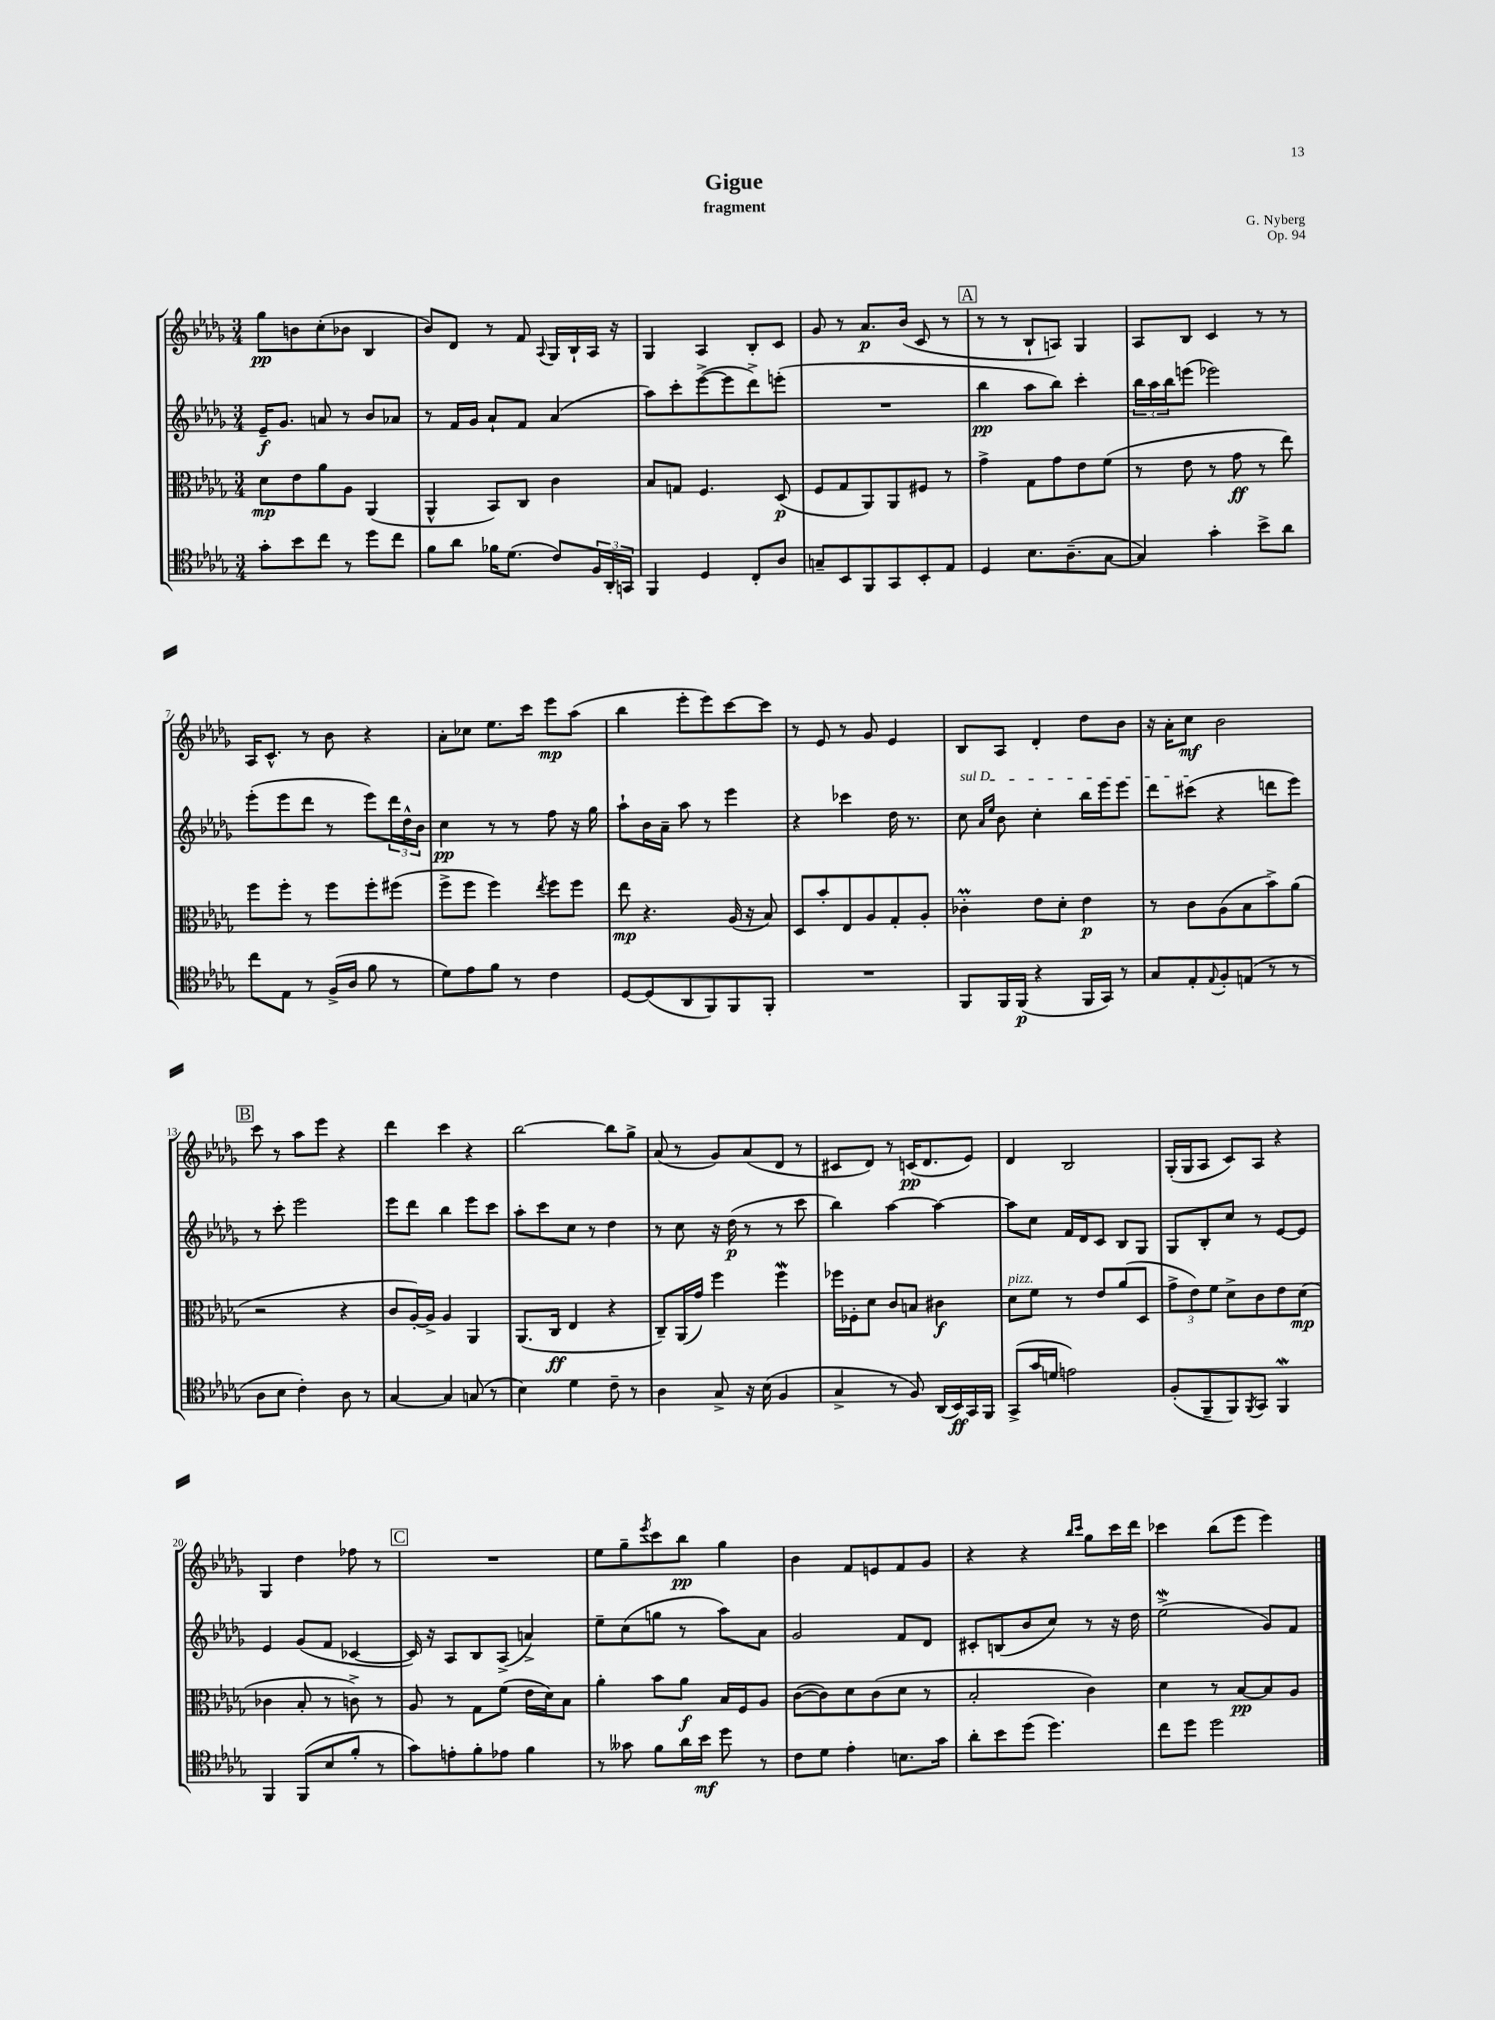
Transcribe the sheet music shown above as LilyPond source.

\header { title = "Gigue" composer = "G. Nyberg" subtitle = "fragment" opus = "Op. 94" }
<<
\new StaffGroup <<
\new Staff = "s0" {
    \clef treble \key des \major \numericTimeSignature \time 3/4
    ges''8\pp b'8 c''8-.( bes'8 bes4 |
    bes'8) des'8 r8 f'8 \appoggiatura { aes8 } ges16 bes16-! aes16 r16 |
    ges4 aes4 bes8-. c'8 |
    ges'8 r8 aes'8.\p bes'16( c'8 r8 |
    \mark \markup { \box "A" } r8 r8 bes8-! a8) ges4 |
    aes8 bes8 c'4 r8 r8 |
    aes16 c'8.-^ r8 bes'8 r4 |
    aes'8-. ces''8 ees''8. c'''16 ees'''8\mp aes''8( |
    bes''4 ees'''8-. ees'''8) c'''8~ c'''8 |
    r8 ees'8 r8 ges'8 ees'4 |
    bes8 aes8 des'4-. des''8 bes'8 |
    r16 aes'16-. c''8\mf bes'2 |
    \mark \markup { \box "B" } c'''8 r8 aes''8 ees'''8 r4 |
    des'''4 c'''4 r4 |
    bes''2~ bes''8 ges''8-> |
    aes'8( r8 ges'8) aes'8( des'8 r8 |
    cis'8 des'8) r8 c'16\pp( des'8. ees'8) |
    des'4 bes2 |
    ges16-.( ges16 aes8 c'8) aes8 r4 |
    ges4 des''4 fes''8 r8 |
    \mark \markup { \box "C" } R2. |
    ees''8 ges''8-- \acciaccatura { ees'''8 } c'''8 bes''8\pp ges''4 |
    bes'4 f'8 e'8 f'8 ges'8 |
    r4 r4 \grace { bes''16 c'''16 } ges''8 c'''16 des'''16 |
    ces'''4 bes''8( ees'''8 ees'''4) \bar "|." |
}
\new Staff = "s1" {
    \clef treble \key des \major \numericTimeSignature \time 3/4
    ees'16--\f ges'8. a'8 r8 bes'8 aes'8 |
    r8 f'16 ges'16 aes'8-! f'8 aes'4( |
    aes''8) c'''8-. ees'''8~->( ees'''8 des'''8->) e'''8-.( |
    R2. |
    \mark \markup { \box "A" } bes''4\pp aes''8 bes''8) c'''4-. |
    \tuplet 3/2 { bes''16 aes''16 bes''16 } e'''8( ees'''2) |
    ees'''8-.( ees'''8 des'''8 r8 ees'''8) \tuplet 3/2 { des'''16 des''16-^ bes'16 } |
    c''4\pp r8 r8 f''8 r16 ges''16 |
    aes''8-! bes'16 aes'16-- aes''8 r8 ees'''4 |
    r4 ces'''4 des''16 r8. |
    \once \override TextSpanner.bound-details.left.text = \markup { \italic "sul D" } c''8\startTextSpan \grace { aes'16 ees''16 } bes'8 c''4-. bes''16 ees'''16 ees'''8 |
    des'''8 cis'''8\stopTextSpan( r4 d'''8 ees'''8) |
    \mark \markup { \box "B" } r8 c'''8-. ees'''2 |
    ees'''8 des'''8 bes''4 ees'''8 c'''8 |
    aes''8-. c'''8 c''8 r8 des''4 |
    r8 c''8 r16 des''16\p( r8 r8 c'''8 |
    bes''4) aes''4~ aes''4~ |
    aes''8 c''8 f'16 des'16 c'8 bes8 ges8 |
    ges8 bes8-. c''8 r8 ees'8~ ees'8 |
    ees'4 ges'8( f'8 ces'4~ |
    \mark \markup { \box "C" } ces'16) r16 aes8 bes8 aes8->( a'4->) |
    ees''8-- c''8( g''8 r8 aes''8) aes'8 |
    ges'2 f'8 des'8 |
    cis'8-. b8( bes'8 c''8) r8 r16 des''16 |
    ees''2->\mordent( ges'8) f'8 \bar "|." |
}
\new Staff = "s2" {
    \clef alto \key des \major \numericTimeSignature \time 3/4
    des'8\mp ees'8 aes'8 aes8 aes,4( |
    aes,4-^ bes,8) c8 c'4 |
    bes8 g8 f4. des8\p( |
    f8 ges8 aes,8) aes,8 fis8 r8 |
    \mark \markup { \box "A" } ges'4-> ges8 ges'8 ees'8 f'8( |
    r8 ees'8 r8 ges'8\ff r8 ees''8) |
    f''8 f''8-. r8 f''8 f''8-. fis''8( |
    f''8-> f''8 f''4) \acciaccatura { ees''8 } f''8 f''8 |
    ees''8\mp r4. aes16( r16 bes8) |
    des8 bes'8-. ees8 aes8 ges8-. aes8-. |
    ces'4-.\prall ees'8 des'8-. ees'4\p |
    r8 c'8 aes8( bes8 bes'8->) aes'8( |
    \mark \markup { \box "B" } r2 r4 |
    c'8 aes16~-.) aes16-> aes4 aes,4 |
    aes,8.( c16\ff ees4 r4 |
    c8--) aes,16( ges'16) f''4 f''4\mordent |
    fes''16 fes16-. des'8 c'8 b8 cis'4\f |
    des'8^\markup { \italic "pizz." } f'8 r8 ees'8 aes'8( des8 |
    \tuplet 3/2 { ges'8-> ees'8) f'8 } des'8-> c'8 ees'8 des'8\mp( |
    ces'4 bes8-. r8 c'8->) r8 |
    \mark \markup { \box "C" } aes8 r8 ges8 f'8( ees'16 des'16) bes8 |
    aes'4-. bes'8 aes'8\f bes16 f16 aes8 |
    c'8~( c'8) des'8 c'8( des'8 r8 |
    bes2-. c'4) |
    des'4 r8 bes8~\pp bes8 aes8 \bar "|." |
}
\new Staff = "s3" {
    \clef tenor \key des \major \numericTimeSignature \time 3/4
    ges'8-. bes'8 c''8 r8 des''8 c''8 |
    f'8 aes'8 fes'16 des'8.( c'8) \tuplet 3/2 { f16 aes,16-. g,16 } |
    f,4 des4 c8-. aes8 |
    g8-- bes,8 f,8 ges,8 bes,8-. ees8 |
    \mark \markup { \box "A" } des4 bes8. aes8.--( ges8~ |
    ges4) ges'4-. bes'8-> aes'8 |
    c''8 ees8 r8 f16->( aes16 f'8 r8 |
    des'8) ees'8 f'8 r8 c'4 |
    des8~ des8( aes,8 f,8) f,8 f,8-. |
    R2. |
    f,8 f,16 f,16\p( r4 f,16 ges,16) r8 |
    ges8 ees8-. \appoggiatura { ees8 } f8-. e8( r8 r8 |
    \mark \markup { \box "B" } aes8 bes8 c'4-.) aes8 r8 |
    ges4~ ges4 g8( r8 |
    bes4) des'4 c'8-- r8 |
    aes4 ges8-> r16 bes16( f4 |
    ges4-> r8 f8) aes,16( bes,16\ff) ges,16 f,16 |
    ges,8->( ges'16 d'16 e'2) |
    f8-.( f,8-- f,8) \acciaccatura { f,8 } ges,8 f,4\mordent |
    f,4 f,8( bes8 f'8-. r8 |
    \mark \markup { \box "C" } ges'8) e'8-. f'8-. ees'8 f'4 |
    r8 geses'8 f'8 aes'16 bes'16\mf des''8 r8 |
    c'8 des'8 ees'4-. b8. ges'16 |
    aes'8-. bes'8 des''8( des''4.) |
    c''8 des''8 des''2 \bar "|." |
}
>>
>>
